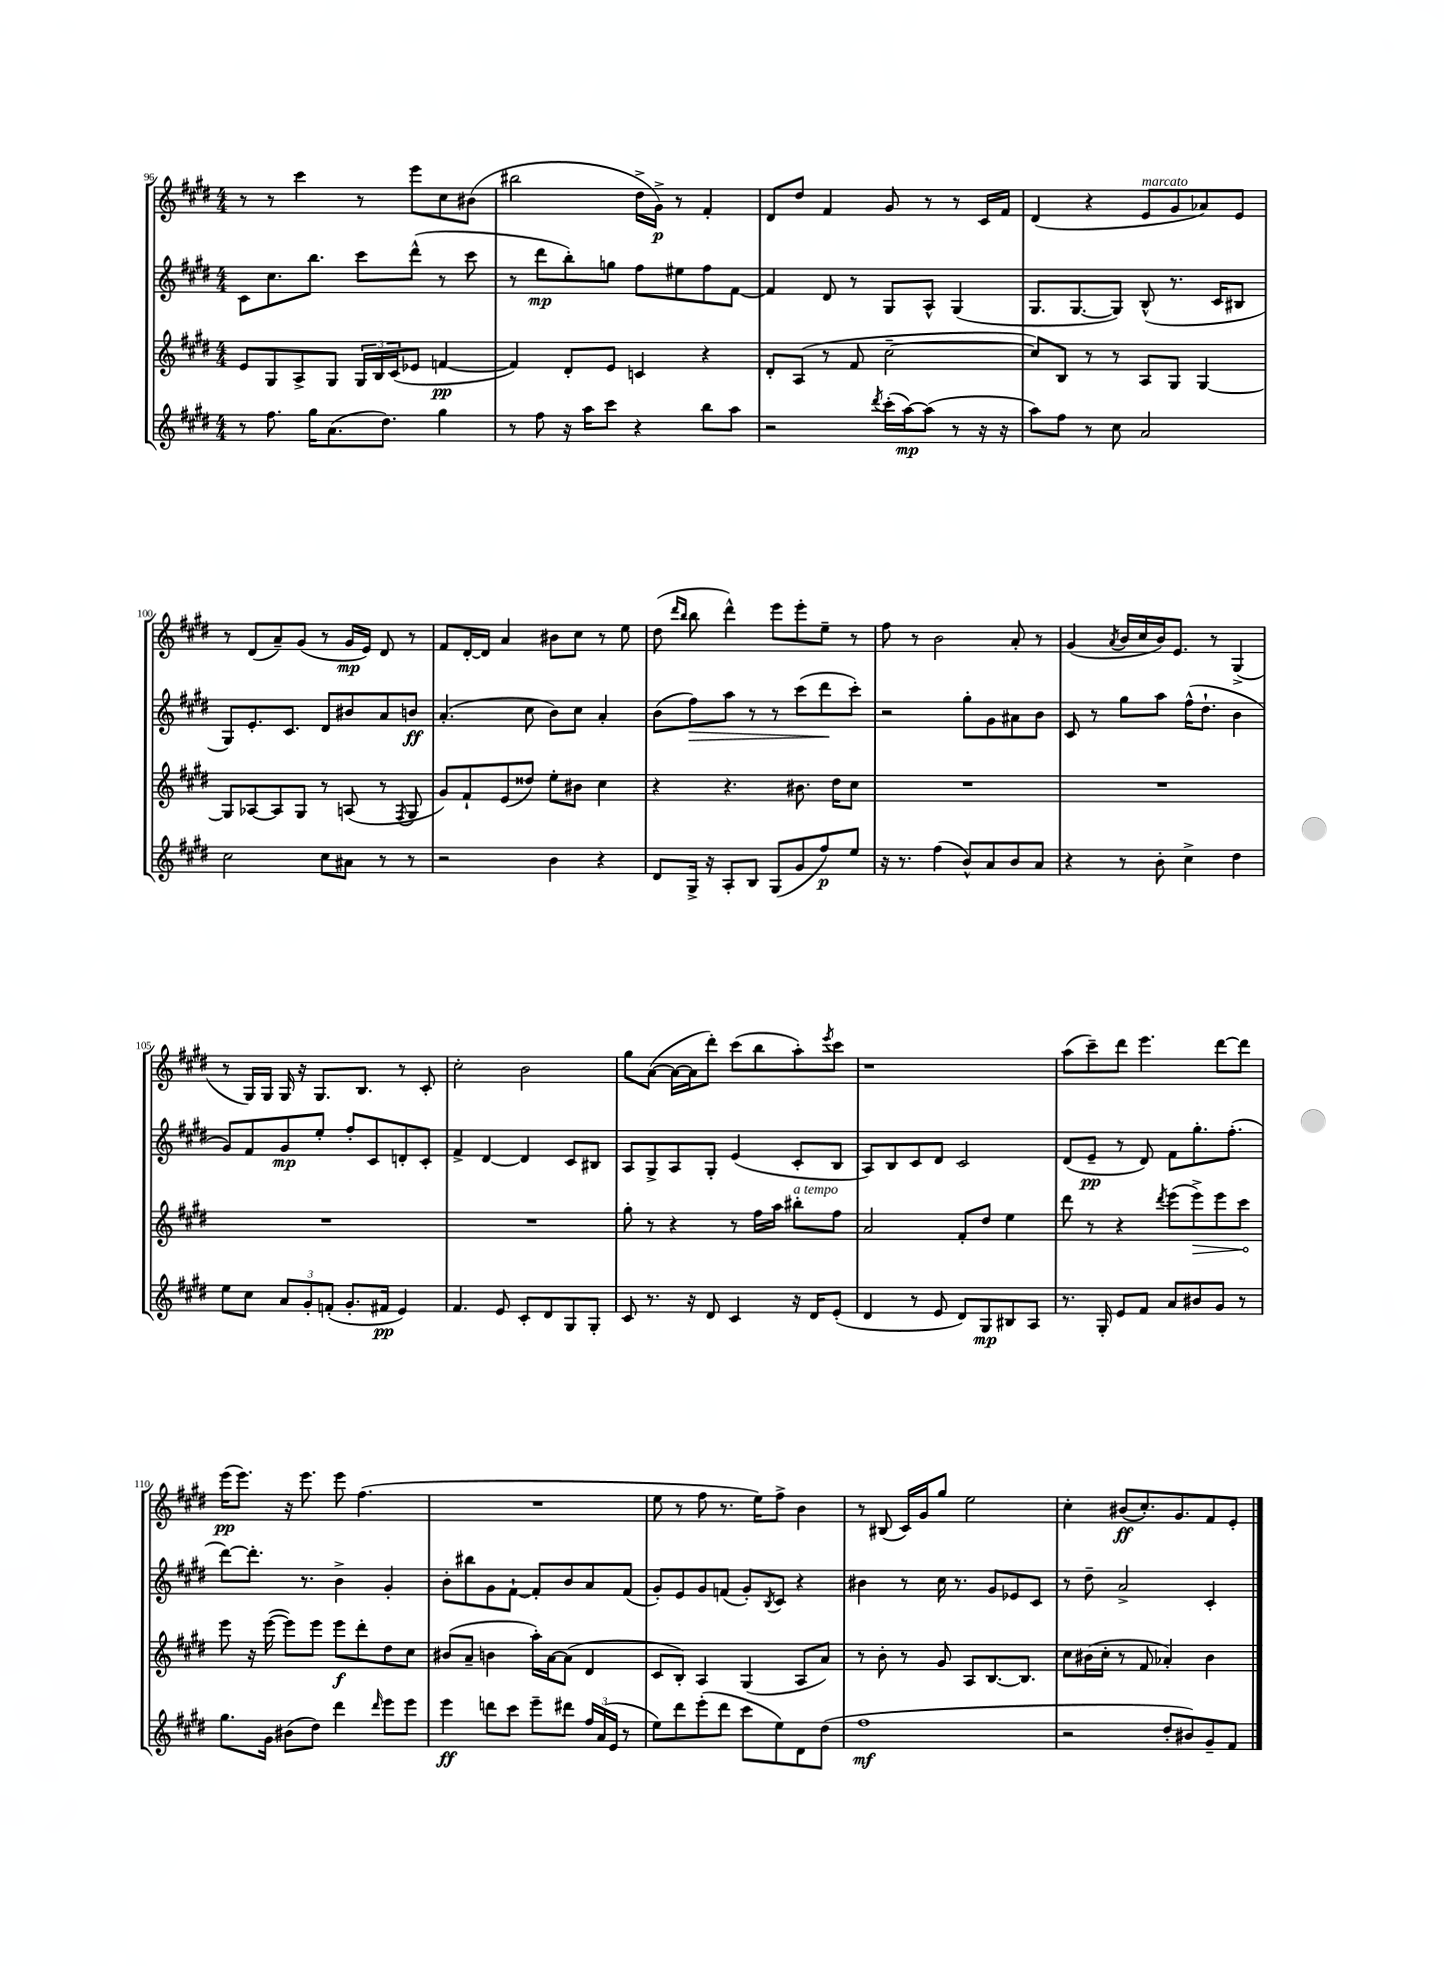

**kern	**dynam	**kern	**dynam	**kern	**dynam	**kern	**dynam
*part4	*part4	*part3	*part3	*part2	*part2	*part1	*part1
*staff4	*staff4	*staff3	*staff3	*staff2	*staff2	*staff1	*staff1
*clefG2	*	*clefG2	*	*clefG2	*	*clefG2	*
*k[f#c#g#d#]	*	*k[f#c#g#d#]	*	*k[f#c#g#d#]	*	*k[f#c#g#d#]	*
*M4/4	*	*M4/4	*	*M4/4	*	*M4/4	*
=96	=96	=96	=96	=96	=96	=96	=96
8r	.	8e/L	.	8c#\L	.	8r	.
8.ff#\	.	8G#/	.	8.cc#\	.	8r	.
.	.	8A^/	.	.	.	4ccc#\	.
16gg#\KL	.	.	.	8.bb\J	.	.	.
(8.a\	.	8G#/J	.	.	.	.	.
.	.	24G#/LL	.	8ccc#\L	.	8r	.
.	.	24B/	.	.	.	.	.
8.dd#\J)	.	.	.	.	.	.	.
.	.	(24c#/J	.	.	.	.	.
.	.	8e-X/J	.	(8ddd#^^\J	.	8eee\L	.
4gg#\	.	[4fn/	pp	8r	.	8cc#\	.
.	.	.	.	8ccc#\	.	(8b#X\J	.
=97	=97	=97	=97	=97	=97	=97	=97
8r	.	4f/])	.	8r	.	2bb#X\	.
8ff#\	.	.	.	8ddd#\L	mp	.	.
16r	.	8d#'/L	.	8bb'\)	.	.	.
16aa\KL	.	.	.	.	.	.	.
8ccc#\J	.	8e/J	.	8ggn\J	.	.	.
4r	.	4cn/	.	8ff#\L	.	16dd#^\LL	.
.	.	.	.	.	.	16g#^\JJ)	p
.	.	.	.	8ee#X\	.	8r	.
8bb\L	.	4r	.	8ff#\	.	4f#'/	.
8aa\J	.	.	.	[8f#\J	.	.	.
=98	=98	=98	=98	=98	=98	=98	=98
2r	.	8d#'/L	.	4f#/]	.	8d#/L	.
.	.	(8A/J	.	.	.	8dd#/J	.
.	.	8r	.	8d#/	.	4f#/	.
.	.	8f#/	.	8r	.	.	.
8qddd#/	.	.	.	.	.	.	.
(16ccc#'\LL	.	[2cc#~\	.	8G#/L	.	8g#/	.
[16aa\J)	mp	.	.	.	.	.	.
(8aa\J]	.	.	.	8A^^/J	.	8r	.
8r	.	.	.	(4G#/	.	8r	.
16r	.	.	.	.	.	16c#/LL	.
16r	.	.	.	.	.	16f#/JJ	.
=99	=99	=99	=99	=99	=99	=99	=99
8aa\L)	.	8cc#/L])	.	8.G#/L	.	(4d#/	.
8ff#\J	.	8B/J	.	.	.	.	.
.	.	.	.	[8.G#/	.	.	.
8r	.	8r	.	.	.	4r	.
8cc#\	.	8r	.	8G#/J])	.	.	.
!	!	!	!	!	!	!LO:TX:a:i:t=marcato	!
2a/	.	8A/L	.	(8B^^/	.	8e/L	.
.	.	8G#/J	.	8.r	.	8g#/	.
.	.	[4G#/	.	.	.	8a-X/)	.
.	.	.	.	16c#/KL	.	.	.
.	.	.	.	8B#X/J	.	8e/J	.
!!LO:LB:g=z
=100	=100	=100	=100	=100	=100	=100	=100
2cc#\	.	8G#/L]	.	8G#/L)	.	8r	.
.	.	[8A-X/	.	8.e'/	.	(8d#/L	.
.	.	8A-/]	.	.	.	8a~/)	.
.	.	.	.	8.c#/J	.	.	.
.	.	8G#/J	.	.	.	(8g#/J	.
8cc#\L	.	8r	.	8d#/L	.	8r	.
8a#X\J	.	(8An/	.	8b#X/	.	16g#/LL	mp
.	.	.	.	.	.	16e/JJ)	.
8r	.	8r	.	8a/	.	8d#/	.
.	.	8qF#/	.	.	.	.	.
8r	.	8G#/	.	8bn/J	ff	8r	.
=101	=101	=101	=101	=101	=101	=101	=101
2r	.	8g#/L)	.	(4.a'/	.	8f#/L	.
.	.	8f#`/	.	.	.	[16d#'/L	.
.	.	.	.	.	.	16d#/JJ]	.
.	.	(8e/	.	.	.	4a/	.
.	.	8dd##X/J)	.	8cc#\	.	.	.
4b\	.	8ee'\L	.	8b\L)	.	8b#X\L	.
.	.	8b#X\J	.	8cc#\J	.	8cc#\J	.
4r	.	4cc#\	.	4a'/	.	8r	.
.	.	.	.	.	.	8ee\	.
=102	=102	=102	=102	=102	=102	=102	=102
8d#/L	.	4r	.	(8b\L	.	(8dd#\	.
.	.	.	.	.	.	16qqddd#/LL	.
.	.	.	.	.	.	16qqbb/JJ	.
!	!	!	!	!	!LO:HP:b	!	!
16G#^/Jk	.	.	.	8ff#\)	>	8bb\	.
16r	.	.	.	.	.	.	.
8A'/L	.	4.r	.	8aa\J	.	4ddd#^^\)	.
8B/J	.	.	.	8r	.	.	.
(8G#/L	.	.	.	8r	.	8eee\L	.
8g#/	.	8.b#X\	.	(8ccc#\L	.	8eee'\	.
8ff#/)	p	.	.	8ddd#\	.	8ee~\J	.
.	.	16dd#\KL	.	.	.	.	.
8ee/J	.	8cc#\J	.	8ccc#'\J)	]	8r	.
=103	=103	=103	=103	=103	=103	=103	=103
16r	.	1r	.	2r	.	8ff#\	.
8.r	.	.	.	.	.	.	.
.	.	.	.	.	.	8r	.
(4ff#\	.	.	.	.	.	2b\	.
8b^^/L)	.	.	.	8gg#'\L	.	.	.
8a/	.	.	.	8g#\	.	.	.
8b/	.	.	.	8a#X\	.	8a'/	.
8a/J	.	.	.	8b\J	.	8r	.
=104	=104	=104	=104	=104	=104	=104	=104
4r	.	1r	.	8c#/	.	(4g#/	.
.	.	.	.	8r	.	.	.
.	.	.	.	.	.	8qa/	.
8r	.	.	.	8gg#\L	.	16b/LL	.
.	.	.	.	.	.	16cc#/	.
8b'\	.	.	.	8aa\J	.	16b/J)	.
.	.	.	.	.	.	8.e/J	.
4cc#^\	.	.	.	(16ff#^^\KL	.	.	.
.	.	.	.	8.dd#`\J	.	.	.
.	.	.	.	.	.	8r	.
4dd#\	.	.	.	4b\	.	(4G#^/	.
!!LO:LB:g=z
=105	=105	=105	=105	=105	=105	=105	=105
8ee\L	.	1r	.	8g#/L)	.	8r	.
8cc#\J	.	.	.	8f#/	.	16G#/LL)	.
.	.	.	.	.	.	16G#/JJ	.
12a/L	.	.	.	8g#/	mp	16G#/	.
.	.	.	.	.	.	16r	.
12g#'/	.	.	.	.	.	.	.
.	.	.	.	8ee'/J	.	8.G#/L	.
(12fn'/J	.	.	.	.	.	.	.
8.g#'/L	.	.	.	8ff#'/L	.	.	.
.	.	.	.	.	.	8.B/J	.
.	.	.	.	8c#/	.	.	.
16f#X/Jk	pp	.	.	.	.	.	.
4e/)	.	.	.	8dn'/	.	8r	.
.	.	.	.	8c#'/J	.	8c#'/	.
=106	=106	=106	=106	=106	=106	=106	=106
4.f#/	.	1r	.	4f#^/	.	2cc#'\	.
.	.	.	.	[4d#/	.	.	.
8e/	.	.	.	.	.	.	.
8c#'/L	.	.	.	4d#/]	.	2b\	.
8d#/	.	.	.	.	.	.	.
8G#/	.	.	.	8c#/L	.	.	.
8G#'/J	.	.	.	8B#X/J	.	.	.
=107	=107	=107	=107	=107	=107	=107	=107
8c#/	.	8gg#'\	.	8A/L	.	8gg#\L	.
8.r	.	8r	.	8G#^/	.	([8a\J	.
.	.	4r	.	8A/	.	16a\LL_	.
16r	.	.	.	.	.	16a\J]	.
8d#/	.	.	.	8G#'/J	.	8ddd#'\J)	.
4c#/	.	8r	.	(4e/	.	(8ccc#\L	.
.	.	16ff#\LL	.	.	.	8bb\	.
.	.	16aa\JJ	.	.	.	.	.
!	!	!LO:TX:a:i:t=a tempo	!	!	!	!	!
16r	.	8bb#X'\L	.	8c#'/L	.	8aa'\)	.
16d#/KL	.	.	.	.	.	.	.
.	.	.	.	.	.	8qeee/	.
(8e'/J	.	8ff#\J	.	8B/J	.	8ccc#\J	.
=108	=108	=108	=108	=108	=108	=108	=108
4d#/	.	2a/	.	8A/L)	.	1r	.
.	.	.	.	8B/	.	.	.
8r	.	.	.	8c#/	.	.	.
8e/	.	.	.	8d#/J	.	.	.
8d#/L)	.	8f#'/L	.	2c#/	.	.	.
8G#/	mp	8dd#/J	.	.	.	.	.
8B#X/	.	4ee\	.	.	.	.	.
8A/J	.	.	.	.	.	.	.
=109	=109	=109	=109	=109	=109	=109	=109
8.r	.	8ddd#\	.	(8d#/L	.	(8aa\L	.
.	.	8r	.	8e~/J	pp	8ccc#~\)	.
16G#'/	.	.	.	.	.	.	.
8e/L	.	4r	.	8r	.	8ddd#\J	.
8f#/J	.	.	.	8d#/)	.	4.eee\	.
.	.	8qddd#/	.	.	.	.	.
8a/L	.	(8eee\L	.	8f#\L	.	.	.
!	!	!	!LO:HP:b	!	!	!	!
8b#X/	.	8eee^\)	>	8.gg#'\	.	.	.
8g#/J	.	8eee\	.	.	.	[8ddd#\L	.
.	.	.	.	(8.ff#'\J	.	.	.
8r	.	8ccc#\J	.	.	.	8ddd#\J]	.
.	.	.	]	.	.	.	.
!!LO:LB:g=z
=110	=110	=110	=110	=110	=110	=110	=110
8.gg#\L	.	8eee\	.	[8ddd#\L)	.	(16eee\KL	pp
.	.	.	.	.	.	8.eee\J)	.
.	.	16r	.	8.ddd#'\J]	.	.	.
16g#\Jk	.	([16eee\	.	.	.	.	.
(8b#X\L	.	8eee\L])	.	.	.	16r	.
.	.	.	.	8.r	.	8.eee\	.
8dd#\J)	.	8eee\J	.	.	.	.	.
4ddd#\	.	8eee\L	f	4b^\	.	8eee\	.
.	.	8ddd#'\	.	.	.	(4.ff#\	.
16qqddd#/	.	.	.	.	.	.	.
8eee\L	.	8dd#\	.	4g#'/	.	.	.
8eee\J	.	8cc#\J	.	.	.	.	.
=111	=111	=111	=111	=111	=111	=111	=111
4eee\	ff	(8b#X/L	.	8b'\L	.	1r	.
.	.	8a~/J	.	8bb#X\	.	.	.
8dddn\L	.	4bn\	.	8g#\	.	.	.
8ccc#\J	.	.	.	[8f#`\J	.	.	.
8eee~\L	.	16aa'\LL)	.	8f#'/L]	.	.	.
.	.	[16a\J	.	.	.	.	.
8ddd#X\J	.	(8a\J]	.	8b/	.	.	.
24ff#/LL	.	4d#/	.	8a/	.	.	.
(24a/	.	.	.	.	.	.	.
24e/JJ	.	.	.	.	.	.	.
8r	.	.	.	(8f#/J	.	.	.
=112	=112	=112	=112	=112	=112	=112	=112
8ee\L)	.	8c#/L	.	8g#'/L)	.	8ee\	.
8ddd#\	.	8B'/J)	.	8e/	.	8r	.
(8eee'\	.	4A/	.	8g#/	.	8ff#\	.
8ddd#\J	.	.	.	(8fn/J	.	8.r	.
8ccc#\L	.	(4G#/	.	8g#'/L)	.	.	.
.	.	.	.	.	.	16ee\KL)	.
.	.	.	.	8qB/	.	.	.
8ee\)	.	.	.	8c#/J	.	8ff#^\J	.
8d#\	.	8A/L	.	4r	.	4b\	.
(8dd#\J	.	8a/J)	.	.	.	.	.
=113	=113	=113	=113	=113	=113	=113	=113
1ff#	mf	8r	.	4b#X\	.	8r	.
.	.	8b'\	.	.	.	(8B#X/	.
.	.	8r	.	8r	.	16c#/LL)	.
.	.	.	.	.	.	16g#/J	.
.	.	8g#/	.	16cc#\	.	8gg#/J	.
.	.	.	.	8.r	.	.	.
.	.	8A/L	.	.	.	2ee\	.
.	.	[8.B/	.	8g#/L	.	.	.
.	.	.	.	8e-X/	.	.	.
.	.	8.B/J]	.	.	.	.	.
.	.	.	.	8c#/J	.	.	.
=114	=114	=114	=114	=114	=114	=114	=114
2r	.	8cc#\L	.	8r	.	4cc#'\	.
.	.	(16b#X\L	.	8dd#~\	.	.	.
.	.	16cc#'\JJ	.	.	.	.	.
.	.	8r	.	2a^/	.	(8b#X/L	ff
.	.	8f#/	.	.	.	8.cc#'/)	.
8dd#'/L	.	4a-X'/)	.	.	.	.	.
.	.	.	.	.	.	8.g#/	.
8b#X/)	.	.	.	.	.	.	.
8g#~/	.	4b#\	.	4c#'/	.	8f#/	.
8f#/J	.	.	.	.	.	8e'/J	.
==	==	==	==	==	==	==	==
*-	*-	*-	*-	*-	*-	*-	*-
